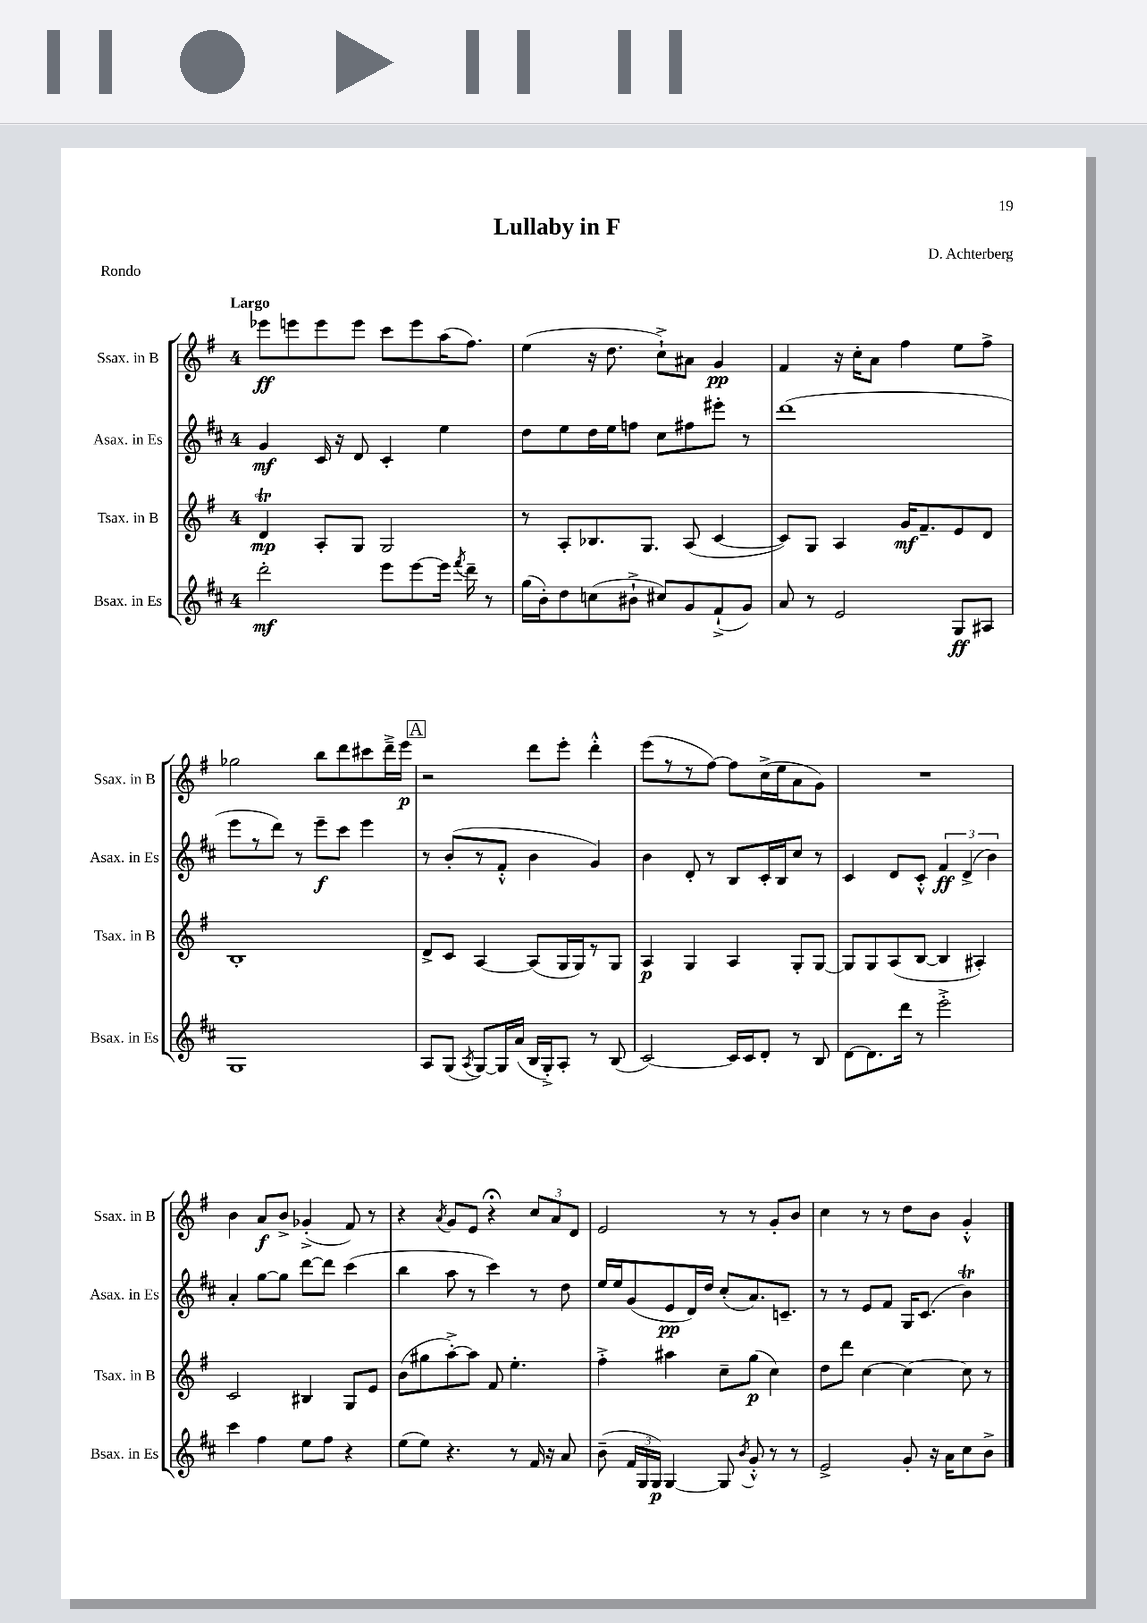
\header { title = "Lullaby in F" composer = "D. Achterberg" piece = "Rondo" }
<<
\new StaffGroup <<
\new Staff = "s0" \with { instrumentName = "Ssax. in B" shortInstrumentName = "Ssax. in B" } {
    \clef treble \key g \major \once \override Staff.TimeSignature.style = #'single-digit \time 4/4 \tempo "Largo"
    \autoBeamOff ees'''8[\ff e'''8 e'''8 e'''8] c'''8[ e'''8 a''16( fis''8.]) |
    e''4( r16 d''8. c''8[-!->) ais'8] g'4\pp |
    fis'4 r16 c''16[-. a'8] fis''4 e''8[ fis''8]-> |
    ges''2 b''8[ d'''8 cis'''8 d'''16---> e'''16]\p |
    \mark \markup { \box "A" } r2 d'''8[ e'''8]-. d'''4-.-^ |
    e'''8[( r8 r8 fis''8]~) fis''8[ c''16->( e''16 a'8 g'8]) |
    R1 |
    b'4 a'8[\f b'8]-> ges'4-.->( fis'8) r8 |
    r4 \acciaccatura { a'8 } g'8[ e'8] r4\fermata \tuplet 3/2 { c''8[ a'8 d'8] } |
    e'2 r8 r8 g'8[-. b'8] |
    c''4 r8 r8 d''8[ b'8] g'4-.-^ \bar "|." |
}
\new Staff = "s1" \with { instrumentName = "Asax. in Es" shortInstrumentName = "Asax. in Es" } {
    \clef treble \key d \major \once \override Staff.TimeSignature.style = #'single-digit \time 4/4
    \autoBeamOff g'4\mf cis'16 r16 d'8 cis'4-. e''4 |
    d''8[ e''8 d''16 e''16 f''8] cis''8[ fis''8 eis'''8]-. r8 |
    d'''1( |
    e'''8[ r8 d'''8]) r8 e'''8[--\f cis'''8] e'''4 |
    \mark \markup { \box "A" } r8 b'8[-.( r8 fis'8]-.-^ b'4 g'4) |
    b'4 d'8-. r8 b8[ cis'16-. b16 cis''8] r8 |
    cis'4 d'8[ cis'8]-.-^ \tuplet 3/2 { fis'4\ff d'4->( b'4) } |
    a'4-. g''8[~ g''8] d'''8[~ d'''8] cis'''4( |
    b''4 a''8 r8 cis'''4) r8 d''8 |
    e''16[ e''16 g'8( e'8\pp d'16) d''16] cis''8[-.( a'8.) c'8.]-- |
    r8 r8 e'8[ fis'8] g16[ cis'8.]( b'4\trill) \bar "|." |
}
\new Staff = "s2" \with { instrumentName = "Tsax. in B" shortInstrumentName = "Tsax. in B" } {
    \clef treble \key g \major \once \override Staff.TimeSignature.style = #'single-digit \time 4/4
    \autoBeamOff d'4\trill\mp a8[-. g8] g2 |
    r8 a8[-. bes8. g8.] a8( c'4~ |
    c'8[) g8] a4 g'16[\mf fis'8.-- e'8 d'8] |
    b1-. |
    \mark \markup { \box "A" } d'8[-> c'8] a4~ a8[( g16 g16) r8 g8] |
    a4\p g4 a4 g8[-. g8]~ |
    g8[ g8 a8( b8]~ b4 ais4-.) |
    c'2 bis4 g8[ e'8] |
    b'8[( gis''8 a''8~-.->) a''8] fis'8 e''4.-. |
    fis''4-.-> ais''4 c''8[-- g''8]\p( c''4) |
    d''8[ d'''8] c''4~ c''4~ c''8 r8 \bar "|." |
}
\new Staff = "s3" \with { instrumentName = "Bsax. in Es" shortInstrumentName = "Bsax. in Es" } {
    \clef treble \key d \major \once \override Staff.TimeSignature.style = #'single-digit \time 4/4
    \autoBeamOff d'''2-.\mf e'''8[ e'''8~ e'''16] \acciaccatura { fis'''8 } d'''16-- r8 |
    g''16[( b'16-.) d''8 c''8( bis'8]-!-> cis''8[) g'8 fis'8-!->( g'8]) |
    a'8 r8 e'2 g8[\ff ais8] |
    g1 |
    \mark \markup { \box "A" } a8[ g8]( \acciaccatura { a8 } g8[~) g16 a'16]( b16[ g16-.->) a8]-. r8 b8( |
    cis'2~) cis'16[ cis'16 d'8]-. r8 b8 |
    d'8[~ d'8. d'''16] r8 e'''2-.-> |
    cis'''4 fis''4 e''8[ fis''8] r4 |
    e''8[( e''8]) r4. r8 fis'16 r16 a'8 |
    b'8--( \tuplet 3/2 { fis'16[ g16 g16]\p) } g4~ g8 \acciaccatura { b'8 } g'8-.-^ r8 r8 |
    e'2-> g'8-. r16 a'16[ cis''8 b'8]-> \bar "|." |
}
>>
>>
\layout { \context { \Score \remove "Bar_number_engraver" } }
